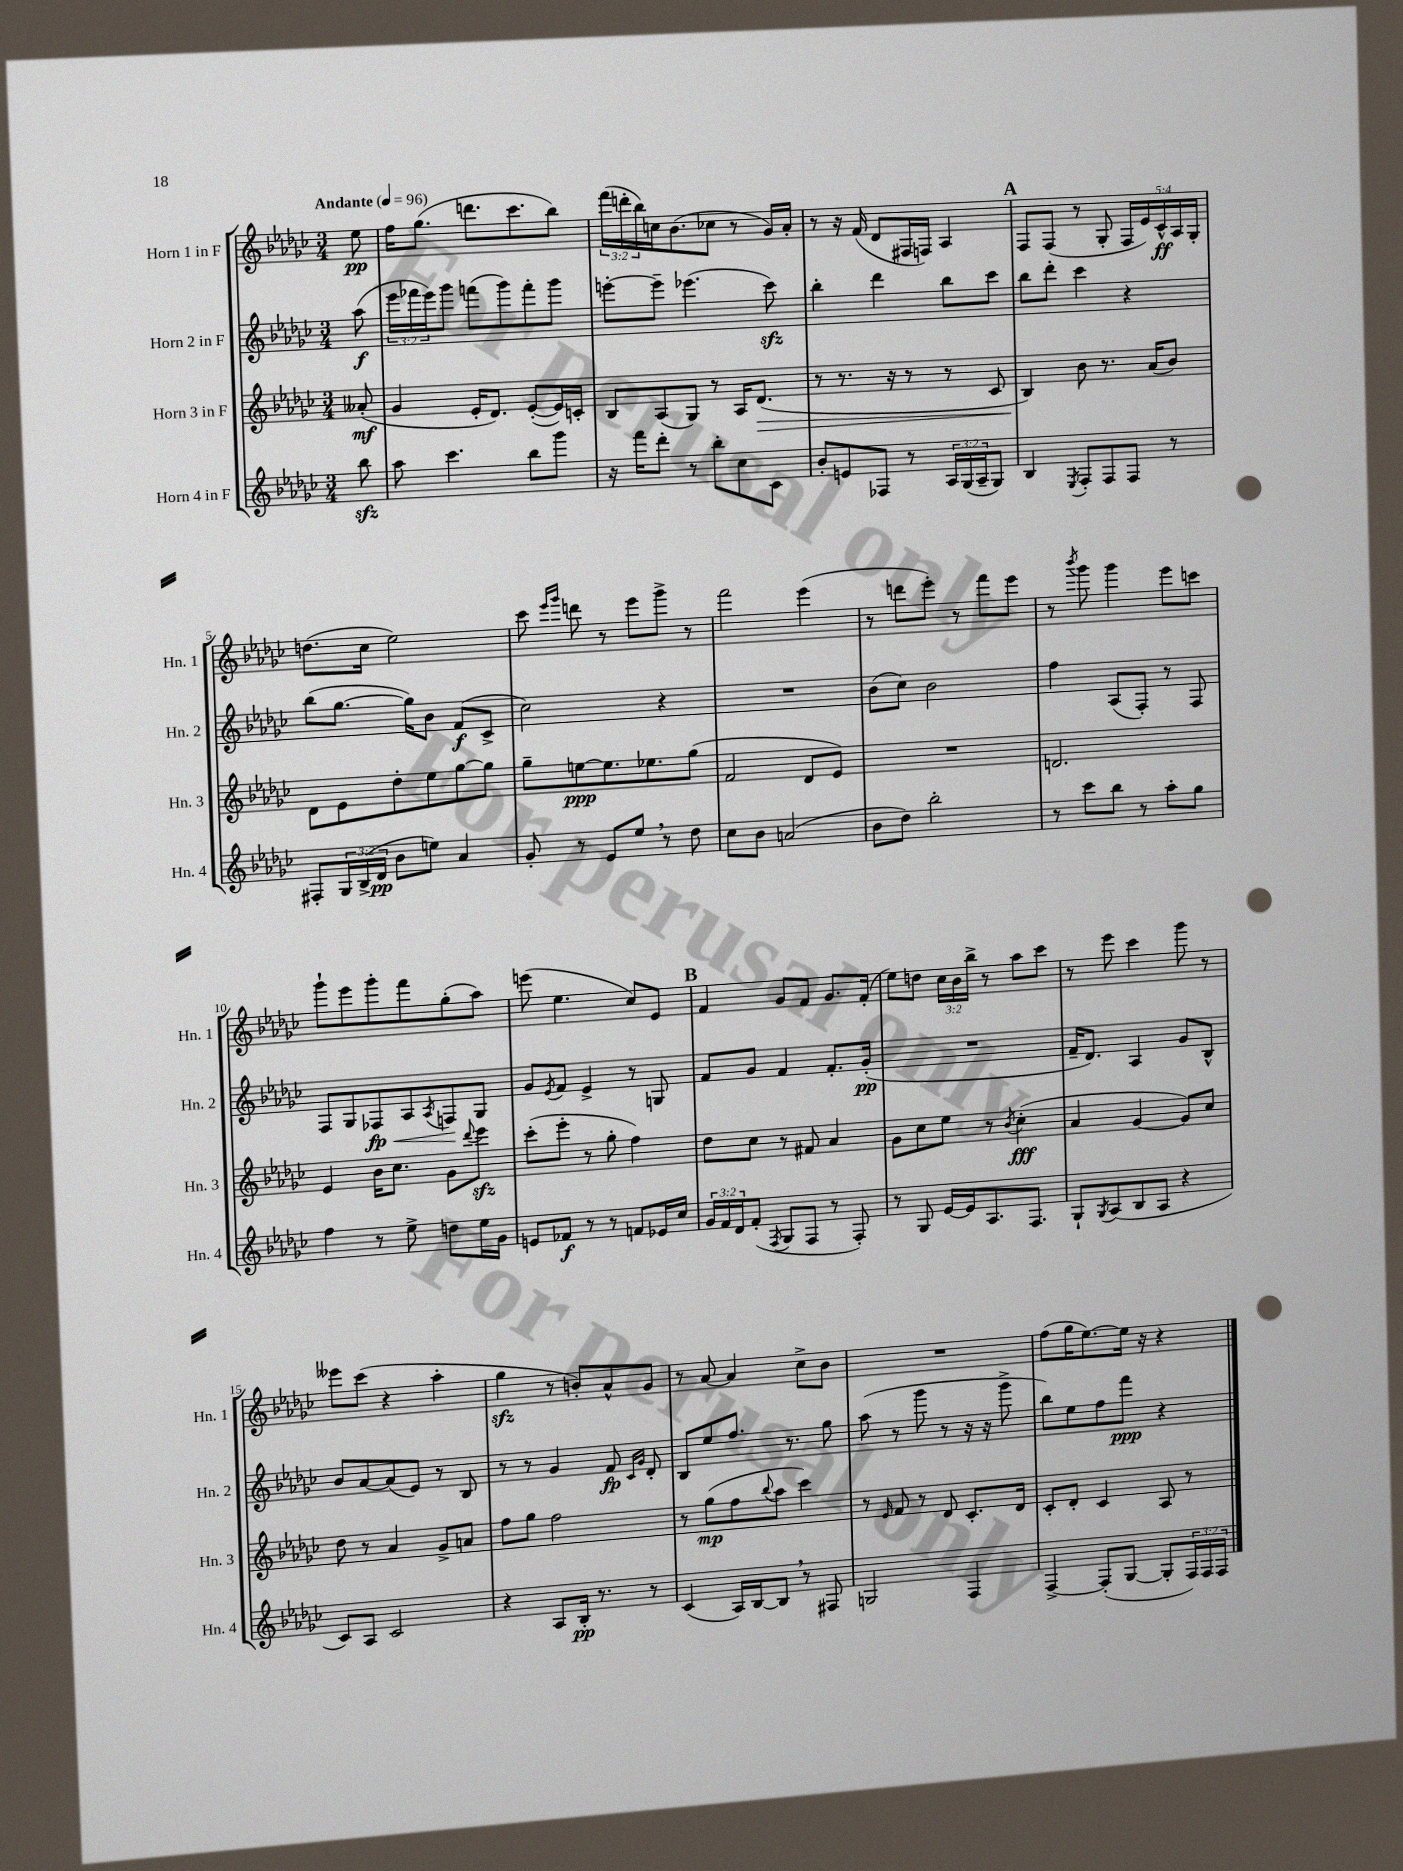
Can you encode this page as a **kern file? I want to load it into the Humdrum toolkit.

**kern	**kern	**kern	**kern
*staff4	*staff3	*staff2	*staff1
*clefG2	*clefG2	*clefG2	*clefG2
*k[b-e-a-d-g-c-]	*k[b-e-a-d-g-c-]	*k[b-e-a-d-g-c-]	*k[b-e-a-d-g-c-]
*M3/4	*M3/4	*M3/4	*M3/4
*MM96	*MM96	*MM96	*MM96
8bb-	(8a--'	(8aa-	8ee-
=	=	=	=
8aa-	4g-	24eee-	16ff
.	.	24fff-	.
.	.	.	(8.gg-
.	.	24eee-)	.
4.ccc-	.	8ggg-	.
.	16e-'	(8fff	8.ddd
.	8.d-)	.	.
.	.	8ggg-)	.
.	.	.	8.ccc-
8bb-	([8e-'	8fff'	.
8ggg-	16e-])	8ggg-	8bb-)
.	16c'	.	.
=	=	=	=
16r	8B-	[8eee'	(24fff
.	.	.	24ddd'
16fff	.	.	.
.	.	.	24bb-)
8ddd-'	(8A-	8eee~]	16cc
.	.	.	(8.b-
8r	8G-)	(4.eee-	.
8bb-'	8r	.	8cc-
8cc-	16A-	.	8r
.	(8.d-	.	.
8c-	.	8ccc-)	16g-)
.	.	.	16a-'
=	=	=	=
8b-'	8r	4bb-'	8r
8e	8.r	.	16r
.	.	.	(16f
8F-	.	4ddd-	8d-
.	16r	.	.
8r	8r	.	16F#
.	.	.	16F)
24A-	8r	8bb-	4A-
(24G-	.	.	.
24A-~	.	.	.
8G-)	8c-	8ccc-	.
=	=	=	=
4B-	4B-)	8bb-	8F
.	.	8ddd-'	(8F
8qE-	.	.	.
8F'	8b-	4ccc-	8r
8F	8.r	.	8G-'
8F	.	4r	20F
.	.	.	20e-)
.	(16a-	.	.
.	.	.	20c-^^
8r	8b-)	.	.
.	.	.	20A-
.	.	.	20G-'
=	=	=	=
8F#'	8d-	(8bb-	(8.dd
24G-	8e-	[8.gg-	.
(24B-^	.	.	.
.	.	.	16cc-
24d-	.	.	.
8b-	8dd-'	.	2ee-)
.	.	16gg-])	.
8ee)	8ee-	8b-	.
4a-	[8gg-	(8f	.
.	8gg-]	8c-^	.
=	=	=	=
8g-'	8gg-~	2cc-)	8ccc-
.	.	.	16qqeee-
.	.	.	16qqggg-
8r	[8ee	.	8ddd
8e-	8.ee]	.	8r
8ee-	.	.	8eee-
.	8.ee-	.	.
8r	.	4r	8ggg-^
8dd-	(8gg-	.	8r
=	=	=	=
8cc-	2f	2.r	2fff
8b-	.	.	.
(2a	.	.	.
.	8d-	.	(4eee-
.	8e-)	.	.
=	=	=	=
8b-	2.r	(8b-	8r
8dd-)	.	8cc-)	8ddd
2bb-'	.	2b-	8eee-')
.	.	.	8r
.	.	.	8fff
.	.	.	8eee-
=	=	=	=
8r	2.d	4ff	8r
.	.	.	8qbbb-
8ccc-	.	.	8ggg-
8bb-	.	(8A-	4ggg-
8r	.	8F')	.
8aa-'	.	8r	8eee-
8gg-	.	8F	8ccc
=	=	=	=
4ff	4e-	8F	8ggg-`
.	.	8G-	8eee-
8r	16b-	8F-	8ggg-'
.	8.cc-	.	.
8ee-^	.	8A-	8fff
.	.	8qA-	.
8dd	8g-	8F	(8gg-'
.	8qqddd-	.	.
16ee-	8eee-	8G-	8aa-)
16g-	.	.	.
=	=	=	=
8e	(8ccc-'	8g-	(8eee
.	.	8qe-	.
8f-	8eee-'	8f	4.ee-
8r	8r	4e-^	.
8r	8gg-'	.	.
8f	4ff)	8r	8cc-)
16e-	.	8G	8e-
16cc-	.	.	.
=	=	=	=
24g-	8dd-	8f	4f
24f	.	.	.
24d-	.	.	.
(8f'	8cc-	8g-	.
8qF	.	.	.
8G-	8r	4f	8g-
8F	8f#	.	8f
8r	4a-	8.f'	8.g-
8F')	.	.	.
.	.	(16g-'	(16f'
=	=	=	=
8r	8g-	2.r	8ee-)
8G-	8cc-	.	8dd
[16e-	8ee-	.	24cc-
.	.	.	24b-
16e-]	.	.	.
.	.	.	24bb-^
8.A-	8r	.	8r
.	8qb-	.	.
.	(4cc-'	.	8aa-
8.F	.	.	.
.	.	.	8ccc-
=	=	=	=
8G-`	4a-	16f~	8r
.	.	8.d-)	.
8qG-	.	.	.
(8A-	.	.	8eee-
8B-	[4g-	4A-	4ccc-
8A-	.	.	.
4r	8g-])	8g-	8ggg-
.	8cc-	8B-^^	8r
=	=	=	=
8c-)	8dd-	8b-	8eee--
8A-	8r	[8a-	(8ccc-
2c-	4a-	(8a-]	4r
.	.	8e-)	.
.	8g-^	8r	4aa-'
.	8a	8B-	.
=	=	=	=
4r	8ff	8r	4gg-
.	8gg-	8r	.
8A-	2ff	4g-	8r
16B-'	.	.	8b')
8.r	.	.	.
.	.	8f	8a-^^
.	.	16qqc-	.
.	.	16qqg-	.
8r	.	8d-'	8g-
=	=	=	=
(4c-	8r	8B-	8r
.	(8gg-	8ee-	[8a-
16A-)	8ff	8.ff	4a-]
[16B-	.	.	.
.	8qqbb-	.	.
8B-]	8aa-	.	.
.	.	8.r	.
8r	4ccc-)	.	8cc-^
8F#	.	8gg-	8b-
=	=	=	=
2G	8r	(8aa-	2.r
.	16qqe-	.	.
.	8f	8r	.
.	8r	8ggg-	.
.	8d-	8r	.
4F	8.c-'	16r	.
.	.	16r	.
.	.	8ggg-^	.
.	16d-	.	.
=	=	=	=
[4F^	8c-'	8bb-)	(8ff
.	8d-'	8ee-	16gg-
.	.	.	[8.ee-)
(8F']	4c-	8ff	.
[8G-	.	8fff	16ee-]
.	.	.	16r
8G-']	8A-	4r	4r
24F)	8r	.	.
24F	.	.	.
24F	.	.	.
==	==	==	==
*-	*-	*-	*-
